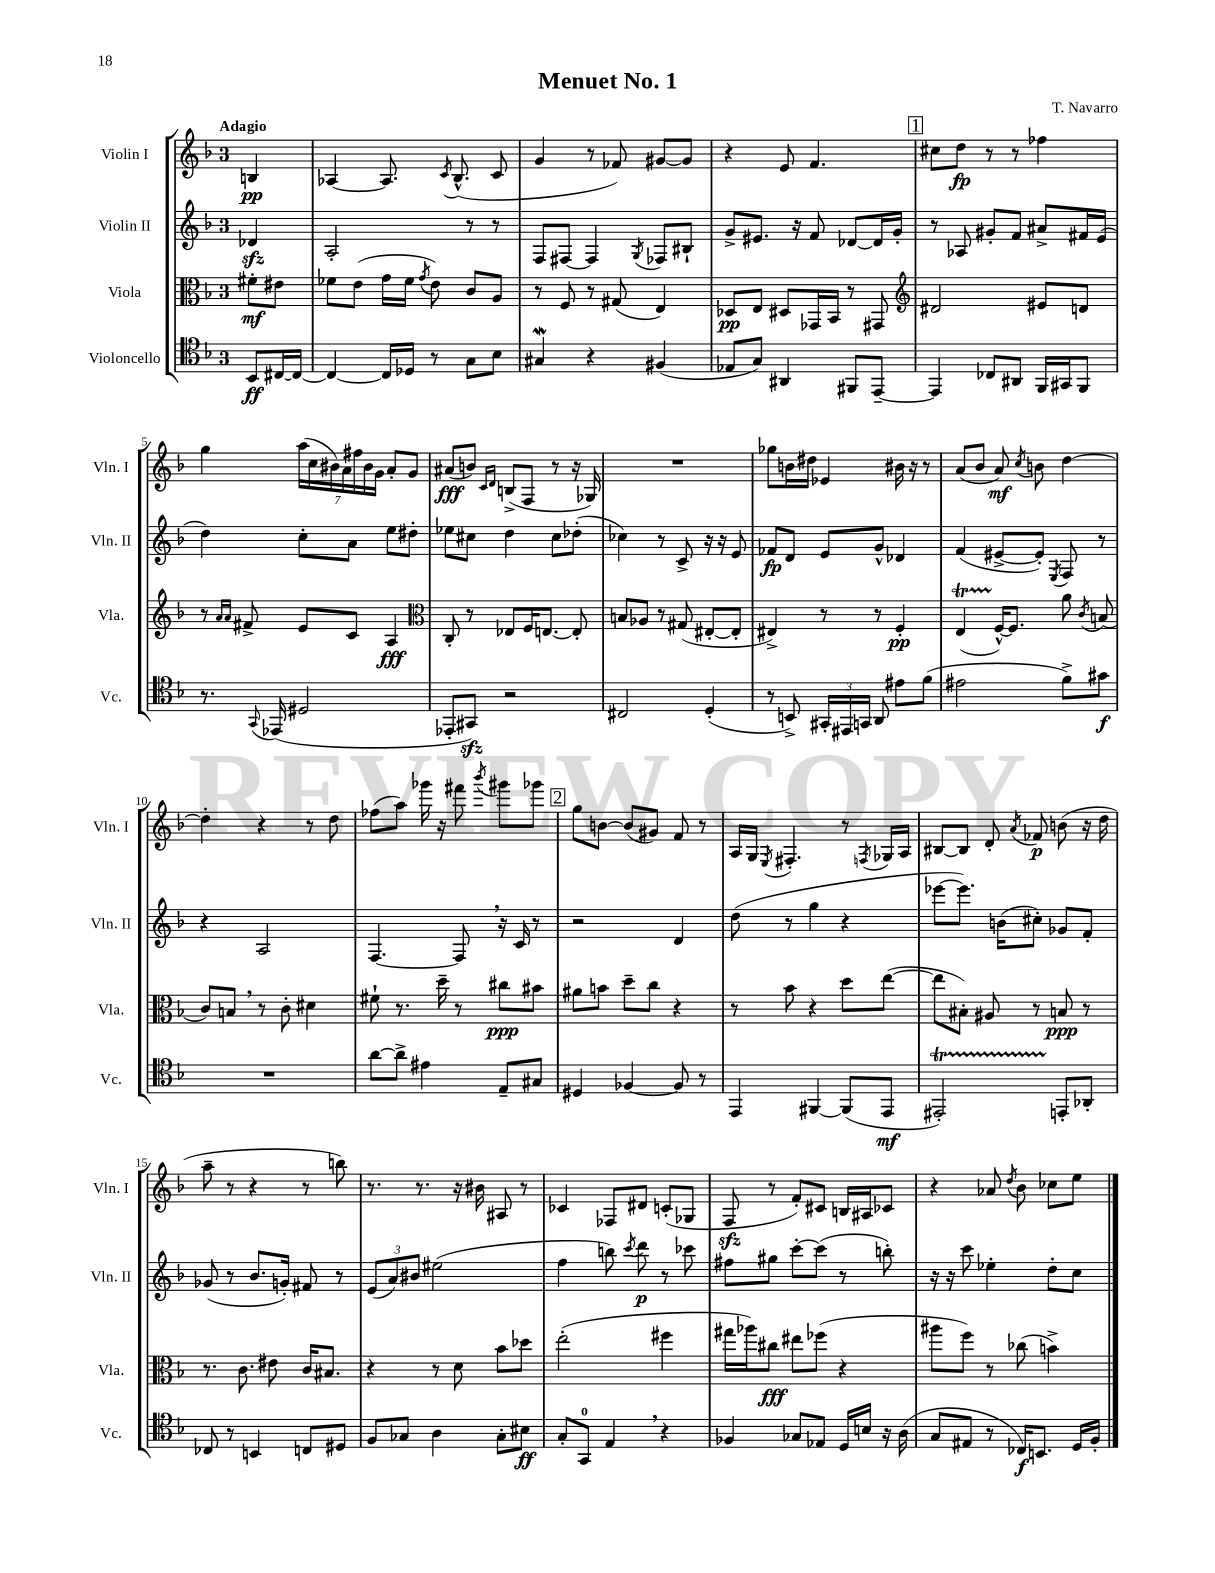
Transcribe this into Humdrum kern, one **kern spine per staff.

**kern	**dynam	**kern	**dynam	**kern	**dynam	**kern	**dynam
*part4	*part4	*part3	*part3	*part2	*part2	*part1	*part1
*staff4	*staff4	*staff3	*staff3	*staff2	*staff2	*staff1	*staff1
*I"Violoncello	*	*I"Viola	*	*I"Violin II	*	*I"Violin I	*
*I'Vc.	*	*I'Vla.	*	*I'Vln. II	*	*I'Vln. I	*
*clefC4	*	*clefC3	*	*clefG2	*	*clefG2	*
*k[b-]	*	*k[b-]	*	*k[b-]	*	*k[b-]	*
*M3/4	*	*M3/4	*	*M3/4	*	*M3/4	*
=	=	=	=	=	=	=	=
!	!	!	!	!	!	!LO:TX:a:B:t=Adagio	!
8BB-/L	ff	8f#X'\L	mf	4d-Xzz/	.	4Bn/	pp
[16C#X/L	.	8e#X\J	.	.	.	.	.
16C#/JJ_	.	.	.	.	.	.	.
=1	=1	=1	=1	=1	=1	=1	=1
4C#/_	.	8f-X\L	.	2A'/	.	[4A-X/	.
.	.	(8e\J	.	.	.	.	.
16C#/LL]	.	16g\LL	.	.	.	8.A-/]	.
16D-X/JJ	.	16f-\JJ	.	.	.	.	.
.	.	8qg/	.	.	.	.	.
8r	.	8e\)	.	.	.	.	.
.	.	.	.	.	.	8qc/	.
.	.	.	.	.	.	(8.B-^^/	.
8G\L	.	8c/L	.	8r	.	.	.
8B-\J	.	8A/J	.	8r	.	8c/	.
=2	=2	=2	=2	=2	=2	=2	=2
4G#XW/	.	8r	.	8F/L	.	4g/	.
.	.	8F/	.	[8F#X/J	.	.	.
4r	.	8r	.	4F#/]	.	8r	.
.	.	(8G#X/	.	.	.	8f-X/)	.
.	.	.	.	8qG/	.	.	.
(4F#X/	.	4E/)	.	8F-X/L	.	[8g#X/L	.
.	.	.	.	8B#X`/J	.	8g#/J]	.
=3	=3	=3	=3	=3	=3	=3	=3
8E-X/L	.	8D-X/L	pp	8g^/L	.	4r	.
8G/J)	.	8E/J	.	8.e#X/J	.	.	.
4AA#X/	.	8D#X/L	.	.	.	8e/	.
.	.	.	.	16r	.	.	.
.	.	16GG-X/L	.	8f/	.	4.f/	.
.	.	16BB-/JJ	.	.	.	.	.
8FF#X/L	.	8r	.	[8d-X/L	.	.	.
[8EE~/J	.	8GG#X/	.	16d-/L]	.	.	.
.	.	.	.	16g'/JJ	.	.	.
!!LO:REH:place=s1:t=1
=4	=4	=4	=4	=4	=4	=4	=4
*	*	*clefG2	*	*	*	*	*
4EE/]	.	2d#X/	.	8r	.	8cc#X\L	.
.	.	.	.	8A-X/	.	8dd\J	fp
8C-X/L	.	.	.	8g#X'/L	.	8r	.
8AA#X/J	.	.	.	8f/J	.	8r	.
16FF/LL	.	8e#X/L	.	8a#X^/L	.	4ff-X\	.
16GG#X/J	.	.	.	.	.	.	.
8FF/J	.	8dn/J	.	16f#X/L	.	.	.
.	.	.	.	(16e/JJ	.	.	.
!!LO:LB:g=z
=5	=5	=5	=5	=5	=5	=5	=5
8.r	.	8r	.	4dd\)	.	4gg\	.
.	.	16qqa/LL	.	.	.	.	.
.	.	16qqa/JJ	.	.	.	.	.
.	.	8f#X^/	.	.	.	.	.
8qqGG/	.	.	.	.	.	.	.
(16EE-X/	.	.	.	.	.	.	.
2D#X/	.	8e/L	.	8cc'\L	.	(28aa\LL	.
.	.	.	.	.	.	28cc\	.
.	.	.	.	.	.	28b#X\)	.
.	.	.	.	.	.	28a\	.
.	.	8c/J	.	8a\J	.	.	.
.	.	.	.	.	.	28ff#X\	.
.	.	.	.	.	.	28b#\	.
.	.	.	.	.	.	28g\JJ	.
.	.	4A/	fff	8ee\L	.	8a'/L	.
.	.	.	.	8dd#X'\J	.	8g/J	.
=6	=6	=6	=6	=6	=6	=6	=6
*	*	*clefC3	*	*	*	*	*
8EE-X'/L	.	8C'/	.	8ee-X\L	.	(8a#X/L	fff
8GG#Xzz/J)	.	8r	.	8cc#X\J	.	8bn/J)	.
.	.	.	.	.	.	16qqc/LL	.
.	.	.	.	.	.	16qqd/JJ	.
2r	.	8E-X/L	.	4dd\	.	(8Bn^/L	.
.	.	16F/K	.	.	.	8F/J	.
.	.	[8.En/J	.	.	.	.	.
.	.	.	.	8cc#\L	.	8r	.
.	.	8E'/]	.	(8dd-X'\J	.	16r	.
.	.	.	.	.	.	16G-X/)	.
=7	=7	=7	=7	=7	=7	=7	=7
2C#X/	.	8Bn/L	.	4cc-X\)	.	2.r	.
.	.	8A-X/J	.	.	.	.	.
.	.	8r	.	8r	.	.	.
.	.	(8G#X/	.	8c^/	.	.	.
(4D'/	.	[8E#X'/L	.	16r	.	.	.
.	.	.	.	16r	.	.	.
.	.	8E#'/J]	.	8e/	.	.	.
=8	=8	=8	=8	=8	=8	=8	=8
8r	.	4E#X^/)	.	8f-X/L	fp	8gg-X\L	.
8BBn^/)	.	.	.	8d/J	.	16bn\L	.
.	.	.	.	.	.	16dd#X\JJ	.
24GG#X'/LL	.	8r	.	8e/L	.	4e-X/	.
24EE#X/	.	.	.	.	.	.	.
24GGn/JJ	.	.	.	.	.	.	.
8AA/	.	8r	.	8g^^/J	.	.	.
8e#X\L	.	4F'/	pp	4d-X/	.	16b#X\	.
.	.	.	.	.	.	16r	.
(8f\J	.	.	.	.	.	8r	.
=9	=9	=9	=9	=9	=9	=9	=9
2e#X\	.	(4Et/	.	(4f/	.	(8a/L	.
.	.	.	.	.	.	8b-/J	.
.	.	[16F^^/KL)	.	[8e#X^/L	.	8a/)	mf
.	.	8.F/J]	.	.	.	.	.
.	.	.	.	.	.	8qcc/	.
.	.	.	.	8e#'/J])	.	8bn\	.
.	.	.	.	8qE/	.	.	.
8f^\L)	.	8a\	.	8F/	.	[4dd\	.
.	.	8qc/	.	.	.	.	.
8g#X\J	f	(8Bn/	.	8r	.	.	.
!!LO:LB:g=z
=10	=10	=10	=10	=10	=10	=10	=10
2.r	.	8c/L)	.	4r	.	4dd'\]	.
.	.	8Bn,/J	.	.	.	.	.
.	.	8r	.	2A/	.	4r	.
.	.	8c'\	.	.	.	.	.
.	.	4d#X\	.	.	.	8r	.
.	.	.	.	.	.	8dd\	.
=11	=11	=11	=11	=11	=11	=11	=11
[8a\L	.	8f#X`\	.	[4.F/	.	(8ff-X\L	.
8a^\J]	.	8.r	.	.	.	8aa\J)	.
4e#X\	.	.	.	.	.	16ggg-X\	.
.	.	16dd~\	.	.	.	16r	.
.	.	8r	.	8F,/]	.	8fff#X\	.
.	.	.	.	.	.	8qbbb-/	.
8E~/L	.	8cc#X\L	ppp	16r	.	8ggg#X\L	.
.	.	.	.	16c/	.	.	.
8G#X/J	.	8b#X\J	.	8r	.	8ggg-X\J	.
!!LO:REH:place=s1:t=2
=12	=12	=12	=12	=12	=12	=12	=12
4D#X/	.	8a#X\L	.	2r	.	8gg\L	.
.	.	8bn\J	.	.	.	[8bn\J	.
[4F-X/	.	8dd~\L	.	.	.	(8b/L]	.
.	.	8cc\J	.	.	.	8g#X/J)	.
8F-/]	.	4r	.	4d/	.	8f/	.
8r	.	.	.	.	.	8r	.
=13	=13	=13	=13	=13	=13	=13	=13
4EE/	.	8r	.	(8dd\	.	16A/LL	.
.	.	.	.	.	.	16G/JJ	.
.	.	.	.	.	.	8qE/	.
.	.	8b-\	.	8r	.	4.F#X'/	.
[4FF#X/	.	4r	.	4gg\	.	.	.
(8FF#/L]	.	8dd\L	.	4r	.	8r	.
.	.	.	.	.	.	8qFn/	.
8EE/J	mf	([8ee\J	.	.	.	16G-X/LL	.
.	.	.	.	.	.	16A/JJ	.
=14	=14	=14	=14	=14	=14	=14	=14
2EE#Xt'/)	.	8ee\L]	.	[8eee-X\L	.	[8B#X/L	.
.	.	8B#X'\J)	.	8.eee-\J])	.	8B#/J]	.
.	.	8A#X/	.	.	.	8d'/	.
.	.	.	.	(16bn\KL	.	.	.
.	.	.	.	.	.	8qa/	.
.	.	8r	.	8cc#X'\J)	.	8f-X/	p
8EEn'/L	.	8Bn/	ppp	8g-X/L	.	(8bn\	.
8AA-X'/J	.	8r	.	8f'/J	.	16r	.
.	.	.	.	.	.	16dd\	.
!!LO:LB:g=z
=15	=15	=15	=15	=15	=15	=15	=15
8C-X/	.	8.r	.	(8g-X/	.	8aa~\	.
8r	.	.	.	8r	.	8r	.
.	.	8.c\	.	.	.	.	.
4BBn/	.	.	.	8.b-/L	.	4r	.
.	.	8e#X\	.	.	.	.	.
.	.	.	.	16gn'/Jk)	.	.	.
8Cn/L	.	16c/KL	.	8f#X/	.	8r	.
.	.	8.B#X/J	.	.	.	.	.
8D#X/J	.	.	.	8r	.	8bbn\)	.
=16	=16	=16	=16	=16	=16	=16	=16
8F/L	.	4r	.	(12e/L	.	8.r	.
.	.	.	.	12a/)	.	.	.
8G-X/J	.	.	.	.	.	.	.
.	.	.	.	12b#X/J	.	.	.
.	.	.	.	.	.	8.r	.
4A\	.	8r	.	(2ee#X\	.	.	.
.	.	8d\	.	.	.	16r	.
.	.	.	.	.	.	16b#X\	.
8G-'\L	.	8b-\L	.	.	.	8A#X/	.
8B#X\J	ff	8dd-X\J	.	.	.	8r	.
=17	=17	=17	=17	=17	=17	=17	=17
8G'/L	.	(2ee'\	.	4ff\	.	4c-X/	.
8GG/J	.	.	.	.	.	.	.
4E,/	.	.	.	8bbn\)	.	8F-X/L	.
.	.	.	.	8qccc/	.	.	.
.	.	.	.	8ddd\	p	8d#X/J	.
4r	.	4ff#X\	.	8r	.	(8cn'/L	.
.	.	.	.	8ccc-X\	.	8G-X/J	.
=18	=18	=18	=18	=18	=18	=18	=18
4F-X/	.	16gg#X\LL	.	8ff#X\L	.	8Fzz/	.
.	.	16aa-X\J)	.	.	.	.	.
.	.	8cc#X\J	fff	8gg#X\J	.	8r	.
8G-X/L	.	8ee#X\L	.	[8ccc'\L	.	8f'/L)	.
8E-X/J	.	(8ff-X\J	.	(8ccc\J]	.	8c#X/J	.
16D/LL	.	4r	.	8r	.	16Bn/LL	.
16Bn/JJ	.	.	.	.	.	16A#X/J	.
16r	.	.	.	8bbn'\)	.	8c-X/J	.
(16A\	.	.	.	.	.	.	.
=19	=19	=19	=19	=19	=19	=19	=19
8G/L	.	8aa#X\L	.	16r	.	4r	.
.	.	.	.	16r	.	.	.
8E#X/J	.	8ff\J)	.	8ccc\	.	.	.
8r	.	8r	.	4ee-X'\	.	8a-X/	.
.	.	.	.	.	.	8qdd/	.
16C-X/KL)	f	(8cc-X\	.	.	.	8b-\	.
8.BBn/J	.	.	.	.	.	.	.
.	.	4bn^\)	.	8dd'\L	.	8cc-X\L	.
16D/LL	.	.	.	8cc\J	.	8ee\J	.
16F'/JJ	.	.	.	.	.	.	.
==	==	==	==	==	==	==	==
*-	*-	*-	*-	*-	*-	*-	*-
